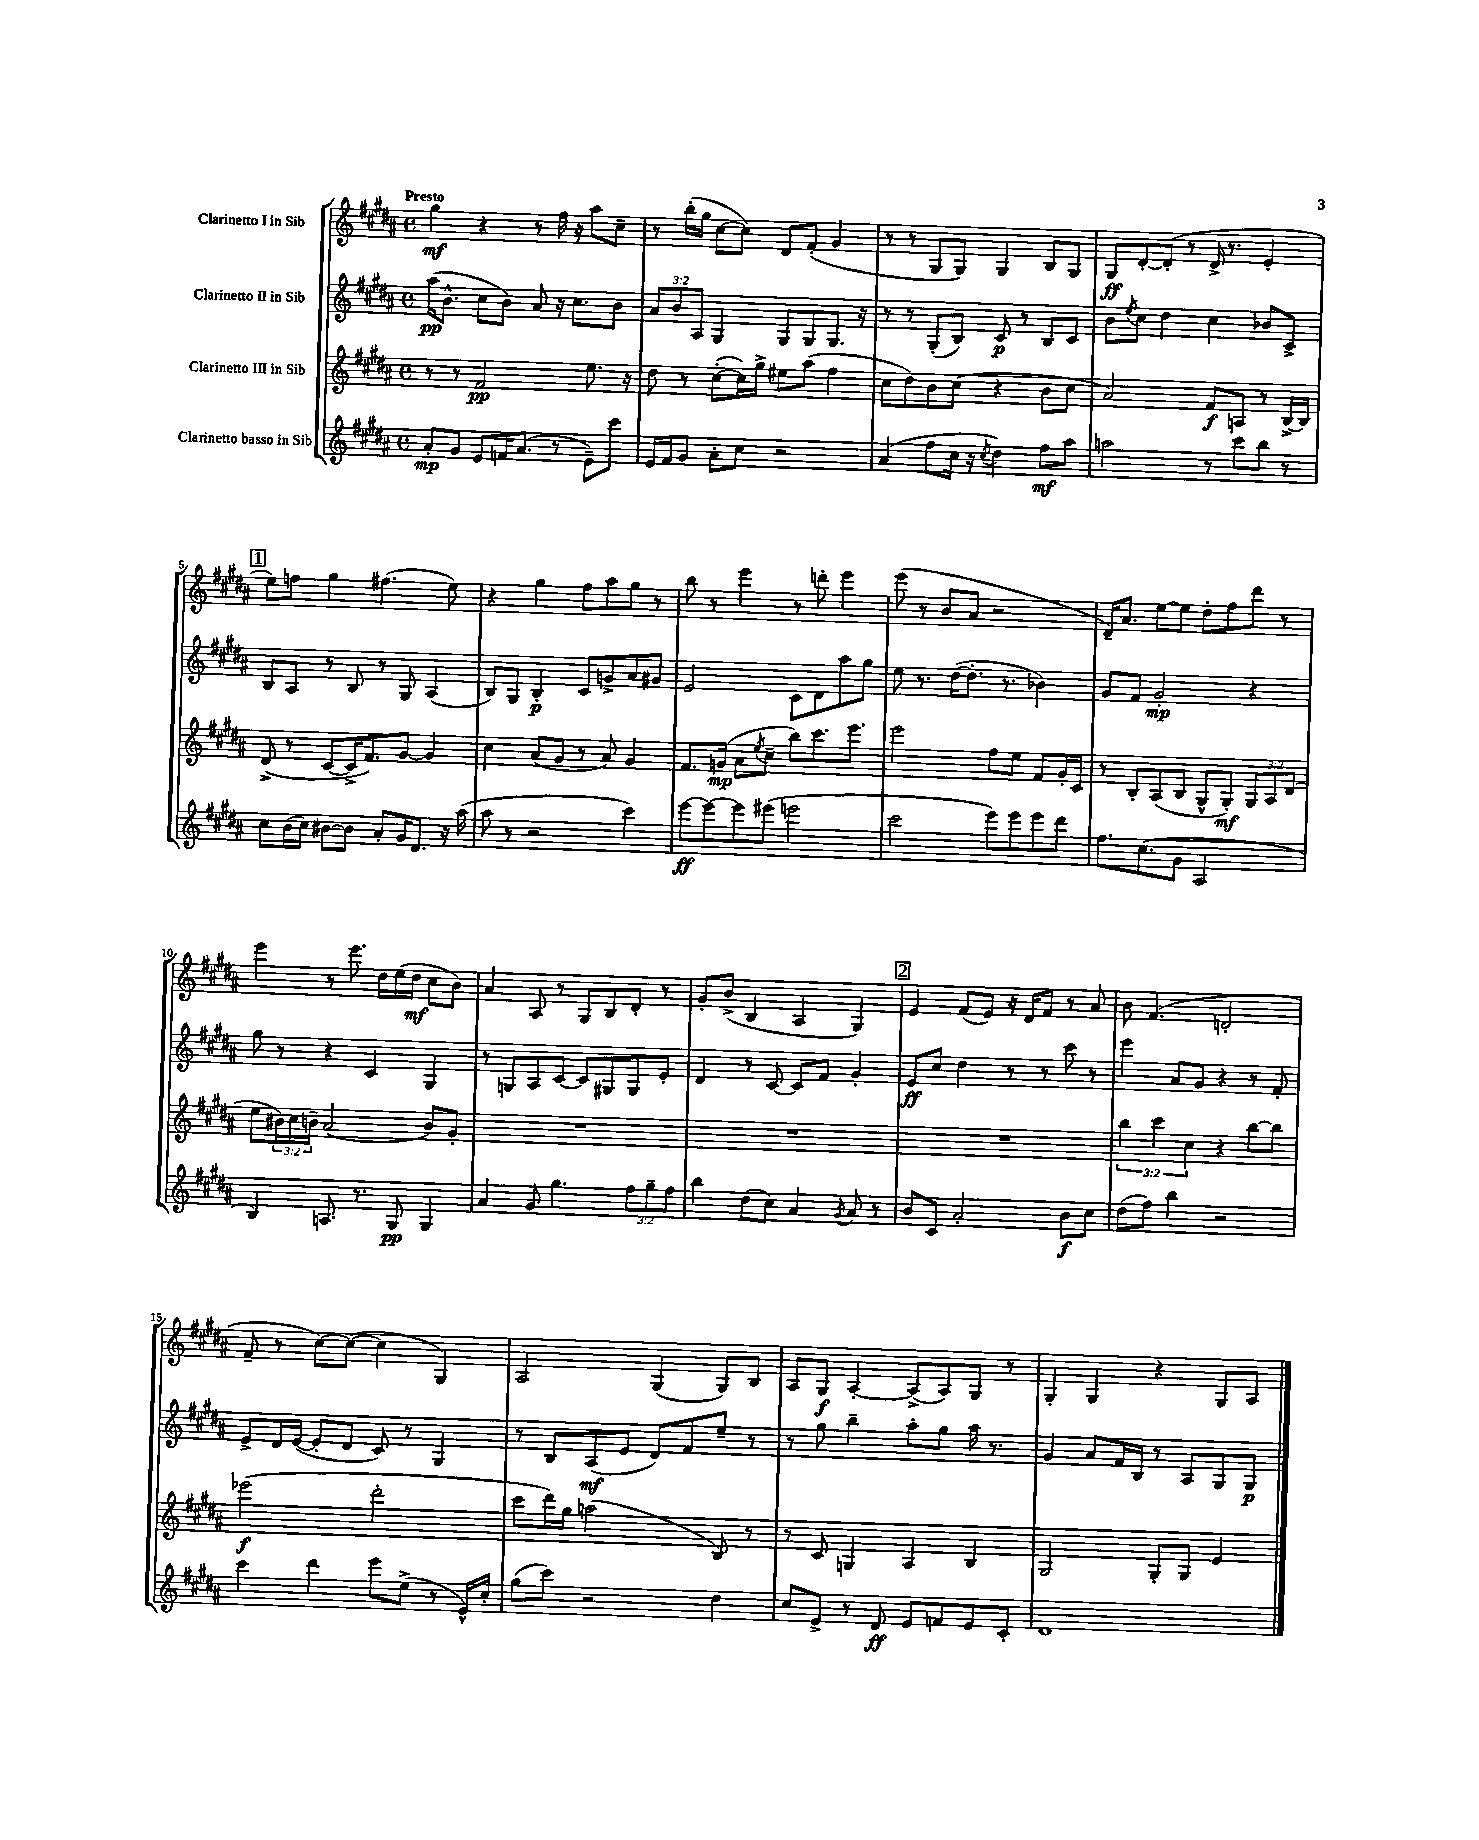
<<
\new StaffGroup <<
\new Staff = "s0" \with { instrumentName = "Clarinetto I in Sib" } {
    \clef treble \key b \major \defaultTimeSignature \time 4/4 \tempo "Presto"
    gis''4\mf r4 r8 fis''16 r16 ais''8 cis''8-- |
    r8 b''16-.( gis''16 cis''8~ cis''8) dis'8 fis'8-.( gis'4 |
    r8 r8 gis8 gis8) gis4 b8 gis8 |
    gis8\ff dis'8~-. dis'8-.( r8 dis'16-> r8. e'4-. |
    \mark \markup { \box "1" } e''8) f''8 gis''4 fis''4.( e''8) |
    r4 gis''4 fis''8 ais''8 gis''8 r8 |
    b''8 r8 e'''4 r8 d'''8-. e'''4 |
    e'''8( r8 b'8 ais'8 r2 |
    dis'16--) ais'8. e''8~ e''8 dis''8-. fis''8 dis'''8 r8 |
    e'''4 r8 e'''8. dis''16 e''16( dis''16\mf cis''8 b'8) |
    ais'4 ais8 r8 gis8 b8 dis'8-. r8 |
    gis'8-. b'8->( b4 ais4 gis4) |
    \mark \markup { \box "2" } e'4 fis'8( e'8) r16 dis'16 fis'8 r8 ais'8 |
    b'8 fis'4.( d'2-. |
    fis'8-- r8 cis''8~) cis''8~( cis''4 gis4) |
    ais2 gis4( gis8) b8 |
    ais8 gis8\f ais4~-. ais8->( ais8) gis8 r8 |
    gis4-. gis4 r4 gis8 ais8 \bar "|." |
}
\new Staff = "s1" \with { instrumentName = "Clarinetto II in Sib" } {
    \clef treble \key b \major \defaultTimeSignature \time 4/4 \override Staff.TupletNumber.text = #tuplet-number::calc-fraction-text
    ais''16\pp( b'8.-^ cis''8 b'8) ais'8 r16 cis''8. b'8 |
    \tuplet 3/2 { ais'8 b'8 ais8 } gis4 gis8 gis8 gis8. r16 |
    r8 r8 gis8-.( b8) cis'8\p r8 b8 cis'8 |
    b'8 \acciaccatura { e''8 } cis''8 dis''4 cis''4 bes'8 cis'8-> |
    \mark \markup { \box "1" } b8 ais8 r8 b8 r8 gis8 ais4( |
    b8) gis8 b4-.\p cis'8 g'8-> ais'8 gis'8 |
    e'2 cis'8 dis'8 ais''8 gis''8 |
    e''8 r8. dis''16~( dis''8.-. r8. bes'4) |
    gis'8 fis'8 gis'2-.\mp r4 |
    gis''8 r8 r4 cis'4 gis4 |
    r8 g8 ais8 cis'8~ cis'8 gis8 gis8 e'8-. |
    dis'4 r8 cis'8~ cis'8 fis'8 gis'4-. |
    \mark \markup { \box "2" } e'8\ff cis''8 dis''4 r8 r8 cis'''8 r8 |
    e'''4 ais'8 gis'8 r4 r8 fis'8-. |
    e'8-> dis'16 e'16~( e'8-. dis'8 cis'8) r8 gis4 |
    r8 b8 ais8\mf( e'8 dis'8) fis'8 e''8-- r8 |
    r8 gis''8 b''4-- ais''8-. gis''8 ais''16 r8. |
    gis'4 ais'8 fis'16 b16 r8 ais8 gis8 gis8\p \bar "|." |
}
\new Staff = "s2" \with { instrumentName = "Clarinetto III in Sib" } {
    \clef treble \key b \major \defaultTimeSignature \time 4/4 \override Staff.TupletNumber.text = #tuplet-number::calc-fraction-text
    r8 r8 fis'2\pp e''8. r16 |
    dis''8 r8 cis''8~-.( cis''16) gis''16-> eis''8 ais''8( fis''4 |
    cis''8 dis''8) b'8 cis''8( r4 b'8 cis''8 |
    ais'2) fis'8\f a8 r8 b16~-> b16 |
    \mark \markup { \box "1" } dis'8->( r8 cis'8~ cis'16-> fis'8.) gis'8~ gis'4 |
    cis''4 ais'8( gis'8 r8 ais'8) gis'4 |
    fis'8. g'16\mp( ais'8 \acciaccatura { e''8 } cis''8-- b''8) cis'''8. e'''8. |
    e'''2 fis''8 e''8 fis'8 gis'16-. cis'16 |
    r8 b8-. ais8( b8 gis8-^ gis8-.\mf) \tuplet 3/2 { gis8 ais8 dis'8( } |
    e''8 \tuplet 3/2 { bis'16) cis''16 b'16-- } ais'2( b'8) gis'8-. |
    R1 |
    R1 |
    \mark \markup { \box "2" } R1 |
    \tuplet 3/2 { b''4 cis'''4 cis''4 } r4 b''8~ b''8 |
    ees'''2\f( dis'''2-. |
    cis'''8 dis'''16) gis''16 a''2( b8) r8 |
    r8 cis'8 g4 ais4 b4 |
    gis2 gis8-. gis8 e'4 \bar "|." |
}
\new Staff = "s3" \with { instrumentName = "Clarinetto basso in Sib" } {
    \clef treble \key b \major \defaultTimeSignature \time 4/4 \override Staff.TupletNumber.text = #tuplet-number::calc-fraction-text
    ais'8-.\mp gis'8 e'8 f'16 ais'8.( r8 e'8--) cis'''8 |
    e'16 fis'16 gis'8 ais'8-. cis''8 r2 |
    ais'4( fis''8 cis''16 r16 \acciaccatura { cis''8 } dis''4) fis''8\mf ais''8 |
    a''2 r8 cis'''8 b''8 r8 |
    \mark \markup { \box "1" } cis''8 b'16( cis''16) bis'8~ bis'8 ais'8-. gis'16 dis'8. r16 ais''16( |
    ais''8 r8 r2 cis'''4) |
    e'''8~\ff e'''8~ e'''8 eis'''8( e'''2 |
    cis'''2 e'''8) e'''8 e'''8 dis'''8 |
    fis''8. cis''8.( gis'8 ais2 |
    b4) a8. r8. gis8\pp gis4 |
    ais'4 gis'8 gis''4. \tuplet 3/2 { fis''8 gis''8-- fis''8 } |
    b''4 dis''8( cis''8) ais'4 \acciaccatura { gis'8 } ais'8 r8 |
    \mark \markup { \box "2" } b'8 cis'8 ais'2-. b'8\f cis''8 |
    dis''8( fis''8) b''4 r2 |
    cis'''4 dis'''4 e'''8 e''8->( r8 e'16-^) cis''16-. |
    gis''8( cis'''8) r2 dis''4 |
    cis''8 e'8-> r8 dis'8\ff e'8 f'8 e'8 cis'8-. |
    dis'1 \bar "|." |
}
>>
>>
